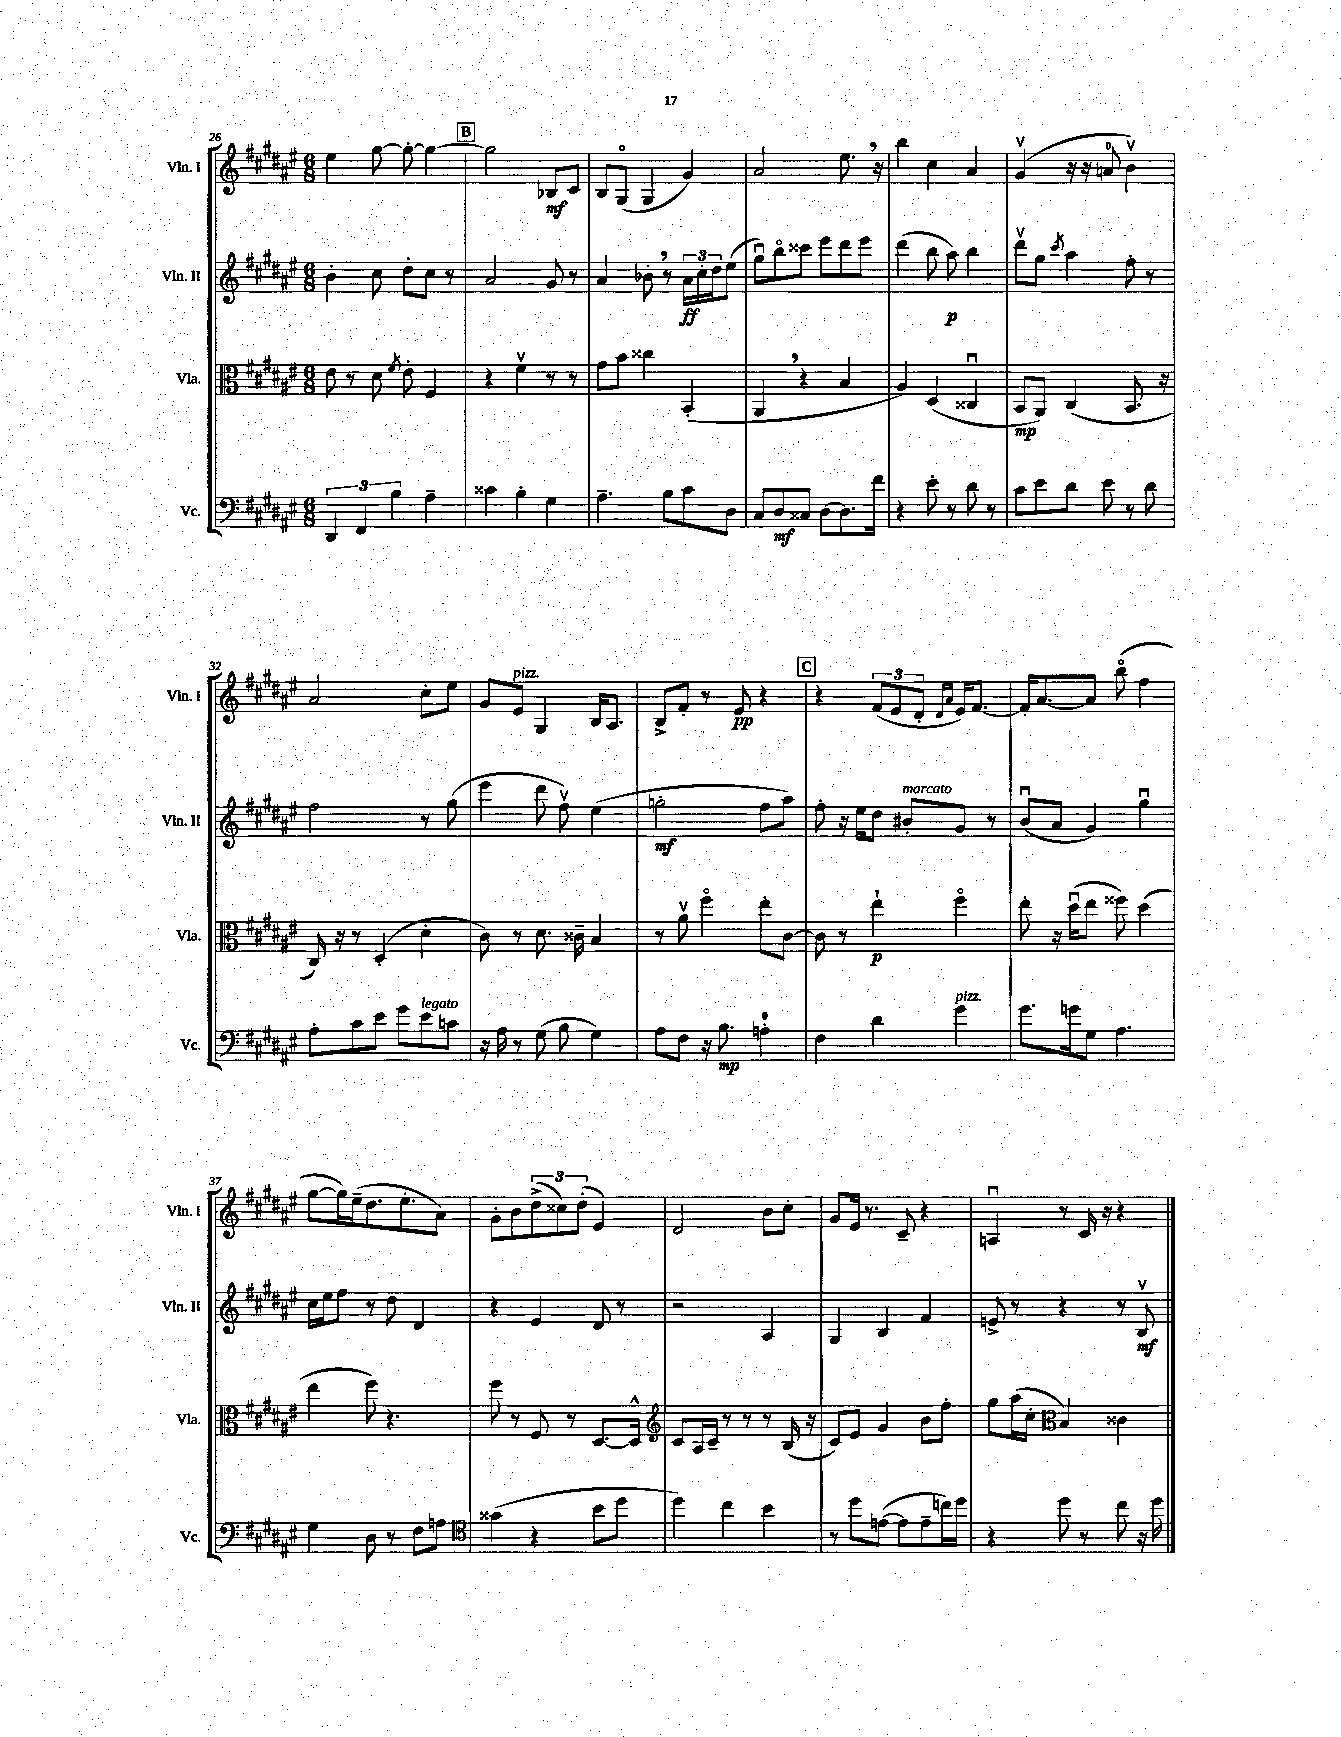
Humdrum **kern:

**kern	**kern	**kern	**kern
*staff4	*staff3	*staff2	*staff1
*clefF4	*clefC3	*clefG2	*clefG2
*k[f#c#g#d#a#e#]	*k[f#c#g#d#a#e#]	*k[f#c#g#d#a#e#]	*k[f#c#g#d#a#e#]
*M6/8	*M6/8	*M6/8	*M6/8
6DD#/	8e#\	4b'\	4ee#\
.	8r	.	.
6FF#/	.	.	.
.	8d#\	8cc#\	[8gg#\
6B\	.	.	.
.	8qf#/	.	.
.	8e#'\	8dd#'\L	8gg#'\_
4A#~\	4F#/	8cc#\J	4gg#\_
.	.	8r	.
=	=	=	=
4c##\	4r	2a#/	2gg#\]
4B'\	4f#v\	.	.
4G#\	8r	8g#/	8B-/L
.	8r	8r	8c#/J
=	=	=	=
4.A#~\	8g#\L	4a#/	8B/L
.	8b\J	.	(8G#o/J
.	4cc##\	8b-'\	4G#/
8B\L	.	8r	.
8c#\	(4BB'/	24a#\LL	4g#/)
.	.	24cc#'\	.
.	.	24dd#\J	.
8D#\J	.	(8ee#\J	.
=	=	=	=
8C#/L	4AA#/	8gg#u\L)	2a#/
8D#/	.	8bbo\	.
8C##/J	4r	8ccc##\J	.
[8D#\L	.	8eee#\L	.
8.D#\]	4B/	8ddd#\	8.ee#\
.	.	8eee#\J	.
16f#\Jk	.	.	16r
=	=	=	=
4r	4A#/)	(4ddd#\	4bb\
8e#'\	(4D#/	8bb\	4cc#\
8r	.	8aa#\)	.
8d#\	4C##u/	4bb\	4a#/
8r	.	.	.
=	=	=	=
8c#\L	8BB/L	8ddd#v\L	(4g#v/
8e#\	8AA#/J)	8gg#\J	.
.	.	8qccc#/	.
8d#\J	(4C#/	4aa#\	16r
.	.	.	16r
8e#\	.	.	8a/
8r	8.BB/	8ff#'\	4bv\)
8d#\	.	8r	.
.	16r	.	.
=	=	=	=
8A#'\L	16C#/)	2ff#\	2a#/
.	16r	.	.
8c#\	8r	.	.
8e#\J	(4D#'/	.	.
8g#\L	.	.	.
8e#\	4d#'\	8r	8cc#'\L
8c\J	.	(8gg#\	8ee#\J
=	=	=	=
16r	8c#\)	4eee#\	8g#/L
16A#\	.	.	.
8r	8r	.	8e#/J
(8G#\	8.d#\	8ddd#\	4G#/
8B\	.	8ff#v\)	.
.	16c##~\	.	.
4G#\)	4B/	(4ee#\	16B/LK
.	.	.	8.A#/J
=	=	=	=
8A#\L	8r	2gg'\	8B^/L
8F#\J	8a#v\	.	8f#'/J
16r	4ff#o\	.	8r
8.B\	.	.	.
.	.	.	8e#/
4A'\	8ee#'\L	8ff#\L	4r
.	[8c#\J	8aa#\J)	.
=	=	=	=
4F#\	8c#\]	8ff#'\	4r
.	8r	16r	.
.	.	16ee#\LK	.
4d#\	4ee#`\	8dd#\J	(12f#/L
.	.	.	12e#/
.	.	8b#'/L	.
.	.	.	12d#'/J
.	.	.	16qqd#/LL
.	.	.	16qqa#/JJ
4g#\	4ff#o\	8g#/J	16e#/LK)
.	.	.	[8.f#/J
.	.	8r	.
=	=	=	=
8.g#\L	8ee#'\	(8bu/L	16f#'/]LK
.	.	.	[8.a#/
.	16r	8a#/J	.
16g\k	(16dd#u\LK	.	.
8G#\J	8ee#\J	4g#/)	8a#/]J
4.A#\	8ff##\)	.	(8bbo\
.	(4dd#\	4gg#u\	4ff#\
=	=	=	=
4G#\	4ee#\	16cc#\LL	[8gg#\L
.	.	16ee#\J	.
.	.	8ff#\J	16gg#\]L)
.	.	.	(16ee#~\J
8D#\	8ff#\)	8r	8.dd#\
8r	4.r	8dd#\	.
.	.	.	8.ee#'\
8F#\L	.	4d#/	.
8A\J	.	.	8a#\J)
=	=	=	=
*clefC4	*	*	*
(4g##\	8ff#\	4r	8g#'\L
.	8r	.	8b\
4r	8F#/	4e#/	(12dd#^\
.	.	.	12cc##\)
.	8r	.	.
.	.	.	(12dd#'\J
8b\L	[8.D#/L	8d#/	4e#/)
8dd#\J	.	8r	.
.	16D#^^/]Jk	.	.
=	=	=	=
*	*clefG2	*	*
4dd#\)	8c#/L	2r	2d#/
.	16A#/L	.	.
.	16c#~/JJ	.	.
4cc#\	8r	.	.
.	8r	.	.
4b\	8r	4A#/	8b\L
.	(16B/	.	8cc#'\J
.	16r	.	.
=	=	=	=
8r	8c#/L)	4G#/	8g#/L
8dd#\L	8e#/J	.	16e#/Jk
.	.	.	8.r
([8e\J	4g#/	4B/	.
8e\]L	.	.	8c#~/
8e~\	8b\L	4f#/	4r
16cc\L)	8ff#'\J	.	.
16dd#\JJ	.	.	.
=	=	=	=
4r	8gg#\L	8e^/	4Au/
.	(16aa#\L	8r	.
.	16cc#'\JJ	.	.
*	*clefC3	*	*
8dd#\	4B/)	4r	8r
8r	.	.	16c#/
.	.	.	16r
8cc#\	4c##\	8r	4r
16r	.	8Bv/	.
16dd#\	.	.	.
==	==	==	==
*-	*-	*-	*-
